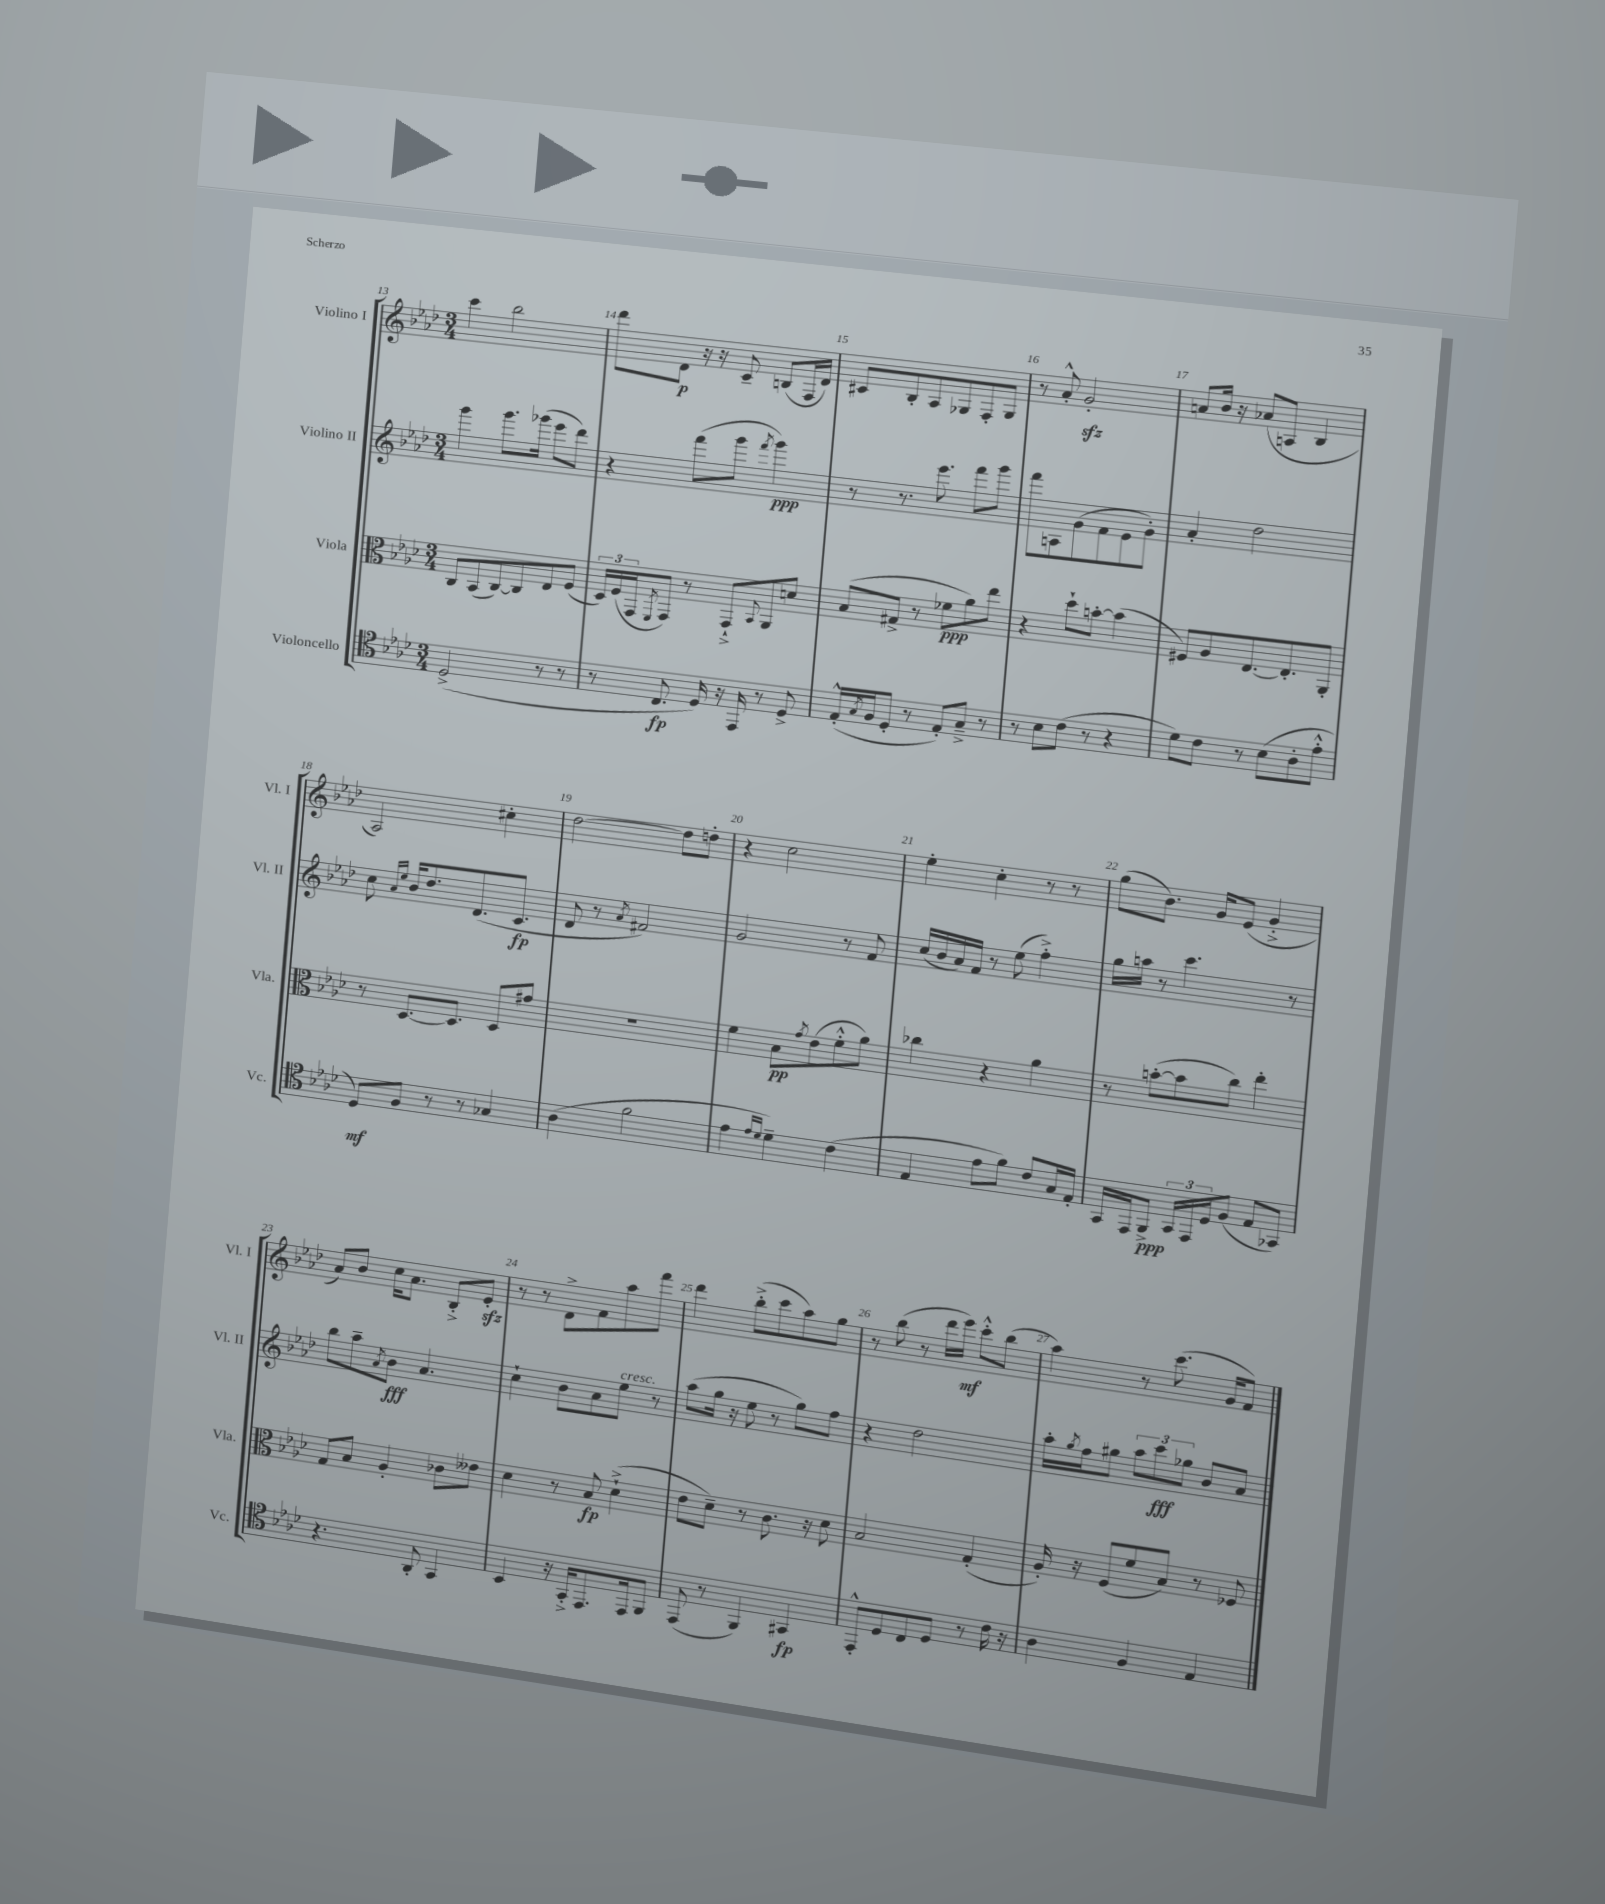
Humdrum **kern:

**kern	**kern	**kern	**kern
*staff4	*staff3	*staff2	*staff1
*clefC4	*clefC3	*clefG2	*clefG2
*k[b-e-a-d-]	*k[b-e-a-d-]	*k[b-e-a-d-]	*k[b-e-a-d-]
*M3/4	*M3/4	*M3/4	*M3/4
(2D-^	8C	4ggg	4ccc
.	(8BB-	.	.
.	[8C)	8.ggg	2bb-
.	8C]	.	.
.	.	(16ggg-	.
8r	8E-	8eee-	.
8r	(8F	8ddd-)	.
=	=	=	=
8r	24D-)	4r	8ddd-
.	(24F	.	.
.	24GG	.	.
.	8qFF	.	.
8.C	8GG)	.	8d-
.	8r	(8fff	16r
16D-)	.	.	16r
16r	8GG`^	8ggg	8c~
16EE-	.	.	.
.	8qqBB-	8qfff	.
8r	8AA-	4ggg)	(8B
8D-^	8d	.	16F
.	.	.	16d-)
=	=	=	=
(16E-'^^	(8B-	8r	8c#
8qG	.	.	.
16F	.	.	.
8D-'	8G#^	8.r	8B-'
8r	8r	.	8A-
.	.	8.eee-	.
8E-')	8f-	.	8G-
8G~^	8a-)	8fff	8F'
8r	8ee-	8ggg	8G-
=	=	=	=
8r	4r	8fff	8r
8B-	.	8A	8a-'^^
(8c	8dd-`	(8g	2g'
8r	[8b'	8f	.
4r	(4b]	8e-	.
.	.	8g')	.
=	=	=	=
8d-)	8F#)	4a-'	8a
8c	8A-	.	16b-
.	.	.	16r
8r	[8.E-	2dd-	(8a-
(8B-	.	.	8A
.	8.E-']	.	.
8A-'	.	.	4B-
8e-'^^	8AA-'	.	.
=	=	=	=
8D-)	8r	8cc	2A-)
.	.	16qqa-	.
.	.	16qqee-	.
8F	[8.D-	16b-	.
.	.	8.dd-	.
8r	.	.	.
.	8.D-]	.	.
8r	.	(8.d-	.
4G-	8D-	.	4cc#'
.	.	8.c	.
.	8g#	.	.
=	=	=	=
(4A-	2.r	8d-	[2dd-
.	.	8r	.
.	.	8qa-	.
2f	.	2f#)	.
.	.	.	8dd-]
.	.	.	8dd'
=	=	=	=
4e-	4f	2g	4r
16qqe-	.	.	.
16qqd-	.	.	.
4d-~)	8B-	.	2cc
.	8qg	.	.
.	(8e-	.	.
(4c	8f'^^	8r	.
.	8a-)	8f	.
=	=	=	=
4E-	4cc-	(16cc	4ee-'
.	.	16b-	.
.	.	16a-)	.
.	.	16f	.
8e-	4r	8r	4cc'
8f)	.	(8ee-	.
8c	4a-	4ff'^)	8r
16G	.	.	8r
16E-'	.	.	.
=	=	=	=
16GG	8r	16gg	(8gg
16EE-	.	16aa	.
8FF^	([8b'	8r	8.b-)
24GG	8b]	4.ccc	.
24EE-	.	.	.
.	.	.	16g
24D-	.	.	.
(8F	8cc)	.	(8e-
8E-	4ee-'	.	4g'^
8GG-)	.	8r	.
=	=	=	=
4.r	8G	8bb-	8a-)
.	8B-	8aa-~	8b-
.	.	8qa-	.
.	4A-'	8b-	16cc
.	.	.	8.a-
8AA-'	.	4.a-	.
4GG	8c-	.	8B-'^
.	8e--	.	8e-'
=	=	=	=
4BB-	4d-	4cc`	8r
.	.	.	8r
16r	8r	8b-	8d-^
16GG'^	.	.	.
8.EE-	8B-	8a-	8f
.	(4d-`^	8ee-	8aa-
16EE-	.	.	.
8FF	.	8r	8fff
=	=	=	=
(8EE-	8e-	(8aa-	4ddd-
8r	8d-~)	16gg	.
.	.	16r	.
4FF)	8r	8ee-	(8bb-'^
.	8.c	8r	8ccc
4GG#	.	8gg)	8aa-)
.	16r	.	.
.	8d-	8ff	8gg
=	=	=	=
8EE-'^^	2B-	4r	8r
8D-	.	.	(8bb-
8C	.	2dd-	8r
8D-	.	.	16ddd-
.	.	.	16eee-)
8r	(4G'	.	8ccc'^^
16c	.	.	(8bb-
16r	.	.	.
=	=	=	=
4A-	16A-')	16aa-'	4aa-)
.	.	8qgg	.
.	16r	16ff	.
.	(8F	8gg#	.
4F	8f	12aa-	8r
.	.	12ccc	.
.	8B-)	.	(8.ccc
.	.	12gg-	.
4E-	8r	8b-	.
.	.	.	16g
.	8F-	8a-	8f)
==	==	==	==
*-	*-	*-	*-
